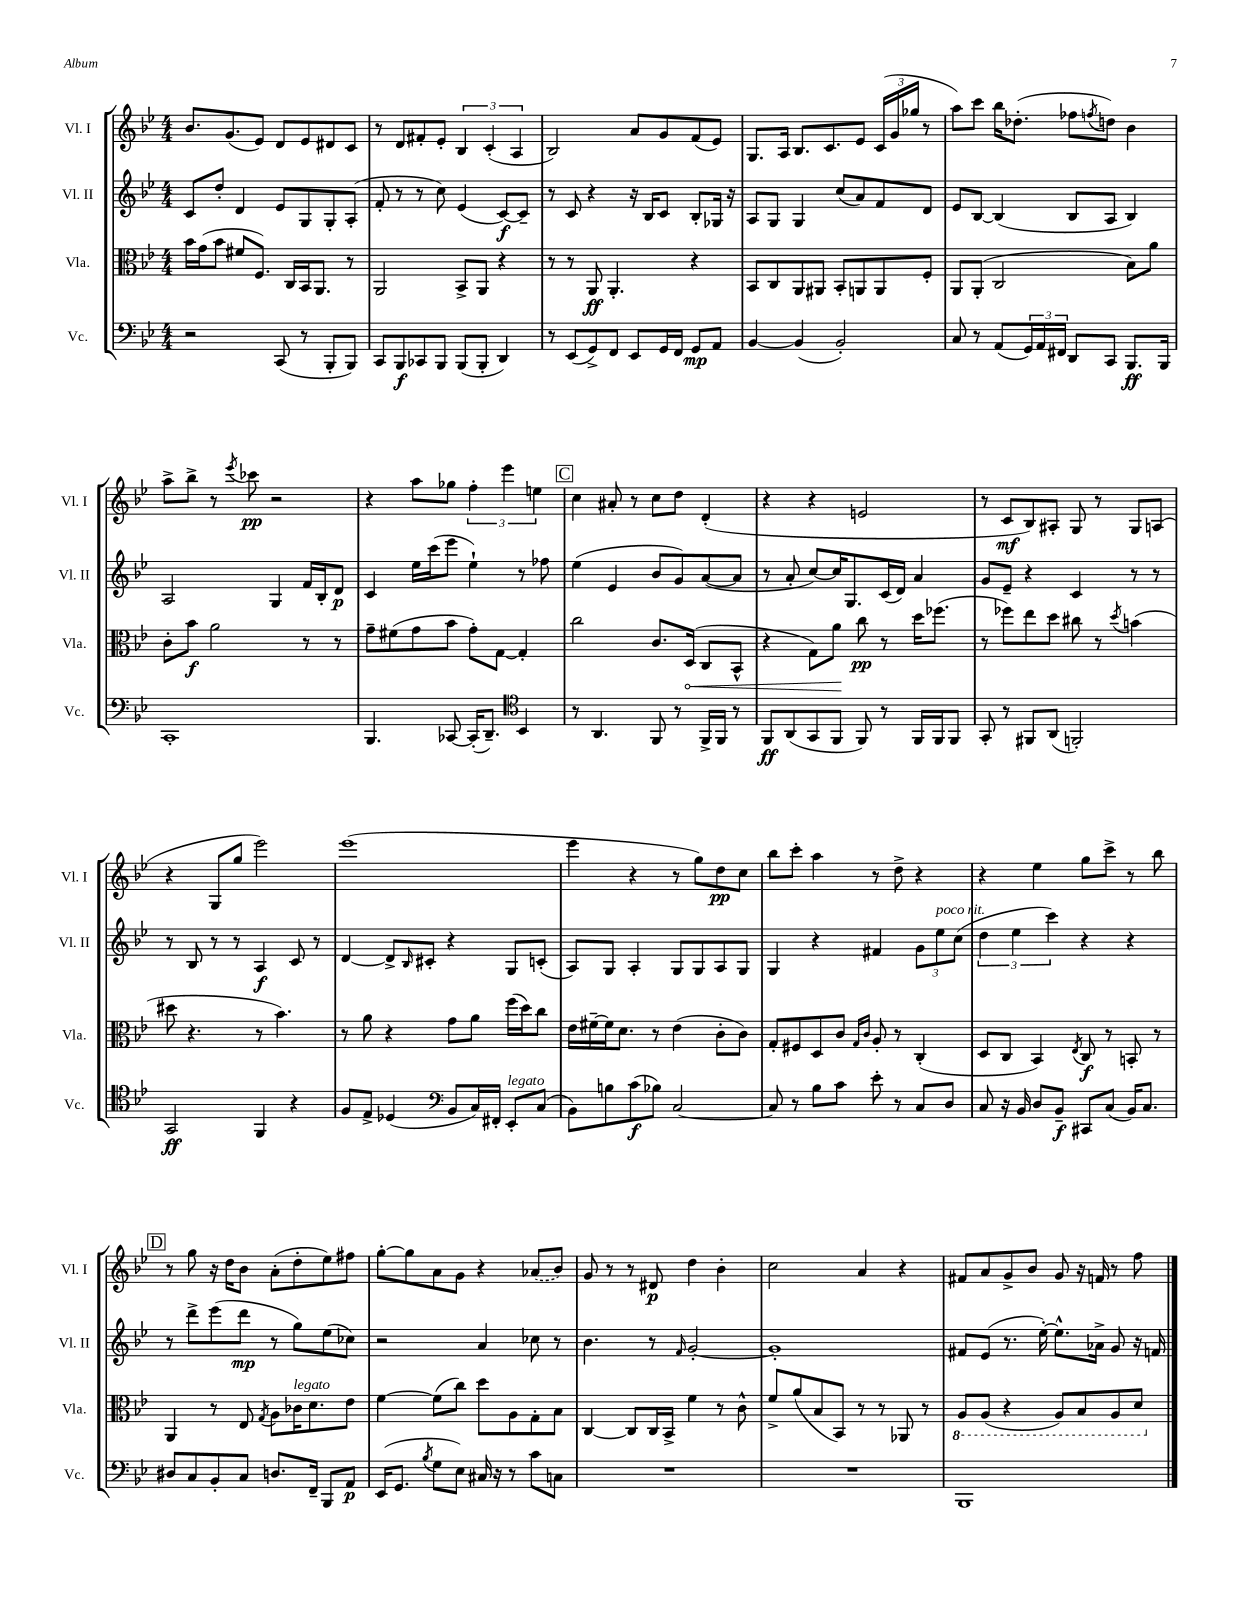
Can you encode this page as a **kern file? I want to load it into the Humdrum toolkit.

**kern	**kern	**kern	**kern
*staff4	*staff3	*staff2	*staff1
*clefF4	*clefC3	*clefG2	*clefG2
*k[b-e-]	*k[b-e-]	*k[b-e-]	*k[b-e-]
*M4/4	*M4/4	*M4/4	*M4/4
2r	16b-\LL	8c/L	8.b-/L
.	(16g\J	.	.
.	8b-\J	8dd'/J	.
.	.	.	(8.g/
.	8f#/L	4d/	.
.	8.F/J)	.	8e-/J)
(8CC/	.	8e-/L	8d/L
.	16C/LL	.	.
8r	16BB-/J	8G/	8e-/
.	8.AA/J	.	.
8BBB-'/L	.	8G'/	8d#/
8BBB-/J)	8r	(8A'/J	8c/J
=	=	=	=
8CC/L	2AA/	8f'/	8r
8BBB-/	.	8r	8d/L
8CC-/	.	8r	8f#'/
8BBB-/J	.	8cc\)	8e-'/J
(8BBB-/L	8BB-^/L	(4e-/	6B-/
8BBB-'/J	8AA/J	.	.
.	.	.	(6c'/
4DD/)	4r	[8c/L)	.
.	.	.	6A/
.	.	8c~/]J	.
=	=	=	=
8r	8r	8r	2B-/)
(8EE-/L	8r	8c/	.
8GG^/)	8AA/	4r	.
8FF/J	4.AA'/	.	.
8EE-/L	.	16r	8a/L
.	.	16B-/LK	.
16GG/L	.	8c/J	8g/
16FF/JJ	.	.	.
8GG/L	4r	8B-'/L	(8f/
8AA/J	.	16G-/Jk	8e-/J)
.	.	16r	.
=	=	=	=
[4BB-/	8BB-/L	8A/L	8.G/L
.	8C/	8G/J	.
.	.	.	16A/Jk
(4BB-/]	8AA/	4G/	8.B-/L
.	8AA#/J	.	.
.	.	.	8.c/
2BB-'/)	8BB-'/L	(8cc/L	.
.	8AA/	8a/)	8e-/J
.	8AA/	8f/	(24c/LL
.	.	.	24g/
.	.	.	24gg-/JJ
.	8F'/J	8d/J	8r
=	=	=	=
8C/	8AA/L	8e-/L	8aa\L)
8r	(8AA'/J	[8B-/J	8ccc\J
(8AA/L	2C/	(4B-/]	16bb-\LK
.	.	.	(8.dd-'\J
24GG/L)	.	.	.
24AA/	.	.	.
24FF#/JJ	.	.	.
8DD/L	.	8B-/L	8ff-\L
.	.	.	8qff/
8CC/J	.	8A/J	8dd\J)
8.BBB-/L	8B-\L)	4B-/)	4b-\
.	8a\J	.	.
16BBB-/Jk	.	.	.
=	=	=	=
1CC'	8c'\L	2A/	8aa^\L
.	8b-\J	.	8bb-^\J
.	2a\	.	8r
.	.	.	8qeee-/
.	.	.	8ccc-\
.	.	4G/	2r
.	8r	16f/LL	.
.	.	16B-'/J	.
.	8r	8d/J	.
=	=	=	=
4.BBB-/	8g~\L	4c/	4r
.	(8f#\	.	.
.	8g\	16ee-\LL	8aa\L
.	.	(16ccc\J	.
[8CC-/	8b-\J	8eee-\J	8gg-\J
(16CC-'/]LK	8g'\L)	4ee-`\)	6ff'\
8.DD~/J)	.	.	.
.	[8G\J	.	.
.	.	.	6eee-\
*clefC4	*	*	*
4BB-/	4G'/]	8r	.
.	.	.	6ee\
.	.	8ff-\	.
=	=	=	=
8r	2cc\	(4ee-\	4cc\
4.AA/	.	.	.
.	.	4e-/	8a#'/
.	.	.	8r
8FF/	8.c/L	8b-/L	8cc\L
8r	.	8g/)	8dd\J
.	(16D/Jk	.	.
16FF^/LL	8C/L	([8a/	(4d'/
16FF/JJ	.	.	.
8r	8BB-^^/J	8a/]J	.
=	=	=	=
8FF/L	4r	8r	4r
(8AA/	.	8a'/	.
8GG/	8G\L)	[8cc/L)	4r
8FF/J	8a\J	16cc/]K	.
.	.	8.G/	.
8FF/)	8cc\	.	2e/
8r	8r	(16c/L	.
.	.	16d/JJ)	.
16FF/LL	16dd\LK	4a/	.
16FF/J	(8.ff-\J	.	.
8FF/J	.	.	.
=	=	=	=
8GG'/	8r	8g/L	8r
8r	8ff-\L)	8e-~/J	8c/L
8FF#/L	8ee-\	4r	8B-/)
(8AA/J	8dd\J	.	8A#'/J
2FF'/)	8cc#\	4c/	8G/
.	8r	.	8r
.	8qdd/	.	.
.	(4b\	8r	8G/L
.	.	8r	(8A/J
=	=	=	=
2GG/	8dd#\	8r	4r
.	4.r	8B-/	.
.	.	8r	8G/L
.	.	8r	8gg/J
4FF/	8r	4A/	2eee-\)
.	4.b-\)	.	.
4r	.	8c/	.
.	.	8r	.
=	=	=	=
8F/L	8r	[4d/	(1eee-
8E-^/J	8a\	.	.
(4D-/	4r	8d^/]L	.
.	.	16qqB-/	.
.	.	8c#'/J	.
*clefF4	*	*	*
8BB-/L	8g\L	4r	.
16C/L)	8a\J	.	.
16FF#'/JJ	.	.	.
8EE-'/L	(16ff\LL	8G/L	.
.	16dd\J)	.	.
(8C/J	8cc\J	(8c'/J	.
=	=	=	=
8BB-\L)	16e-\LL	8A/L)	4eee-\
.	[16f#~\	.	.
8B\	16f#\]J	8G/J	.
.	8.d\J	.	.
(8c\	.	4A'/	4r
8B-\J)	8r	.	.
[2C/	(4e-\	8G/L	8r
.	.	8G/	8gg\L)
.	8c'\L	8A/	8dd\
.	8c\J)	8G/J	8cc\J
=	=	=	=
8C/]	8G'/L	4G/	8bb-\L
8r	8F#/	.	8ccc'\J
8B-\L	8D/	4r	4aa\
8c\J	8c/J	.	.
.	16qqG/LL	.	.
.	16qqc/JJ	.	.
8e-'\	8A'/	4f#/	8r
8r	8r	.	8dd^\
8C/L	(4C'/	12g\L	4r
.	.	12ee-\	.
8D/J	.	.	.
.	.	(12cc\J	.
=	=	=	=
8C/	8D/L	6dd\	4r
16r	8C/J	.	.
.	.	6ee-\	.
16BB-/	.	.	.
8D/L	4BB-/)	.	4ee-\
.	.	6ccc\)	.
8BB-~/J	.	.	.
.	8qE-/	.	.
8CC#/L	8C/	4r	8gg\L
(8C/J	8r	.	8ccc^\J
16BB-/LK)	8BB'/	4r	8r
8.C/J	.	.	.
.	8r	.	8bb-\
=	=	=	=
8D#/L	4AA/	8r	8r
8C/	.	8ddd^\L	8gg\
8BB-'/	8r	(8eee-\	16r
.	.	.	16dd\LK
8C/J	8E-/	8ddd\J	8b-\J
.	8qG/	.	.
8.D/L	8A\L	8r	(8a'\L
.	16c-\K	8gg\L)	8dd'\
16FF~/Jk	8.d\	.	.
8BBB-/L	.	(8ee-\	8ee-\)
8AA/J	8e-\J	8cc-\J)	8ff#\J
=	=	=	=
(16EE-/LK	[4f\	2r	[8gg'\L
8.GG/J	.	.	.
.	.	.	8gg\]
8qB-/	.	.	.
8G\L	(8f\]L	.	8a\
8E-\J)	8cc\J)	.	8g\J
16C#/	8dd\L	4a/	4r
16r	.	.	.
8r	8A\	.	.
8c\L	8G'\	8cc-\	(8a-/L
8C\J	8B-\J	8r	8b-/J)
=	=	=	=
1r	[4C/	4.b-\	8g/
.	.	.	8r
.	8C/]L	.	8r
.	16C/L	8r	8d#/
.	16BB-^/JJ	.	.
.	.	16qqf/	.
.	4f\	[2g'/	4dd\
.	8r	.	4b-'\
.	8c^^\	.	.
=	=	=	=
1r	8f^/L	1g']	2cc\
.	(8a/	.	.
.	8B-/	.	.
.	8BB-/J)	.	.
.	8r	.	4a/
.	8r	.	.
.	8AA-/	.	4r
.	8r	.	.
=	=	=	=
1BBB-	8AA/L	8f#/L	8f#/L
.	(8AA/J	(8e-/J	8a/
.	4r	8.r	8g^/
.	.	.	8b-/J
.	.	[16ee-'\)	.
.	8AA/L)	8.ee-^^\]L	8g/
.	8BB-/	.	16r
.	.	16a-^\Jk	16f/
.	8AA/	8g/	8r
.	8D/J	16r	8ff\
.	.	16f/	.
==	==	==	==
*-	*-	*-	*-
